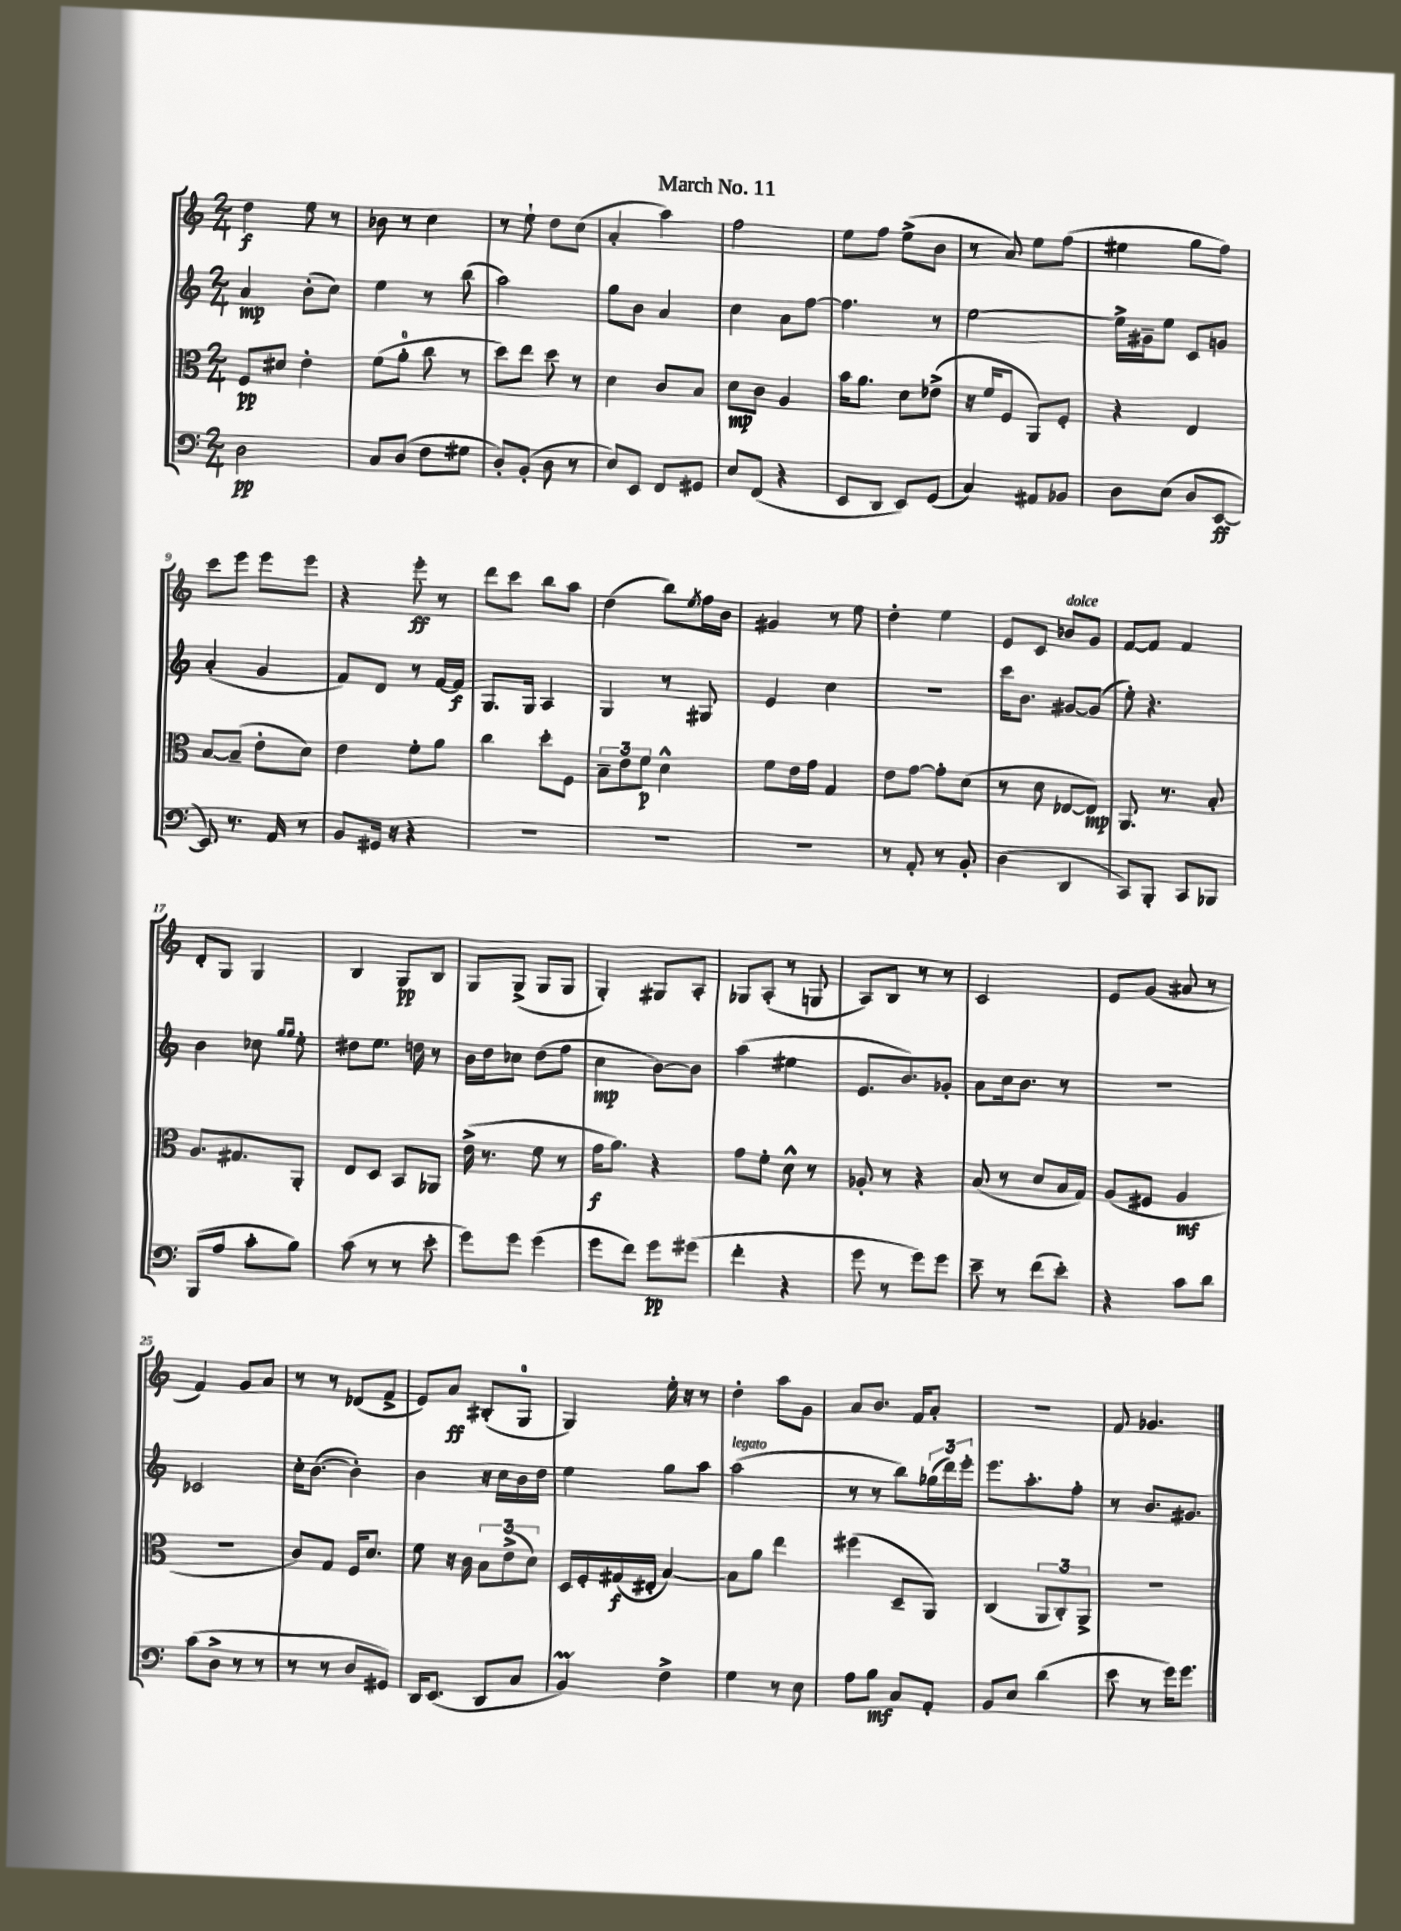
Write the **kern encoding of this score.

**kern	**dynam	**kern	**dynam	**kern	**dynam	**kern	**dynam
*part4	*part4	*part3	*part3	*part2	*part2	*part1	*part1
*staff4	*staff4	*staff3	*staff3	*staff2	*staff2	*staff1	*staff1
*clefF4	*	*clefC3	*	*clefG2	*	*clefG2	*
*k[]	*	*k[]	*	*k[]	*	*k[]	*
*M2/4	*	*M2/4	*	*M2/4	*	*M2/4	*
=1	=1	=1	=1	=1	=1	=1	=1
2D\	pp	8F/L	pp	4a/	mp	4dd\	f
.	.	8d#X/J	.	.	.	.	.
.	.	4e'\	.	(8b'\L	.	8ee\	.
.	.	.	.	8cc\J)	.	8r	.
=2	=2	=2	=2	=2	=2	=2	=2
8C/L	.	(8f\L	.	4ee\	.	8b-X\	.
(8D/J	.	8a'\J	.	.	.	8r	.
8F\L	.	8cc\	.	8r	.	4cc\	.
8G#X\J	.	8r	.	(8bb\	.	.	.
=3	=3	=3	=3	=3	=3	=3	=3
8D'/L)	.	8dd\L)	.	2aa\)	.	8r	.
(8BB'/J	.	8ee\J	.	.	.	8ee`\	.
8D\	.	8dd\	.	.	.	8dd\L	.
8r	.	8r	.	.	.	(8cc\J	.
=4	=4	=4	=4	=4	=4	=4	=4
8E/L)	.	4d\	.	8gg\L	.	4a'/	.
8EE/J	.	.	.	8b\J	.	.	.
8FF/L	.	8c/L	.	4a/	.	4aa\)	.
8GG#X/J	.	8B/J	.	.	.	.	.
=5	=5	=5	=5	=5	=5	=5	=5
8E/L	.	8d\L	mp	4cc\	.	2ff\	.
(8FF/J	.	8c\J	.	.	.	.	.
4r	.	4A/	.	8a\L	.	.	.
.	.	.	.	[8ff\J	.	.	.
=6	=6	=6	=6	=6	=6	=6	=6
8EE/L	.	16b\KL	.	4.ff\]	.	8ee\L	.
.	.	8.a\J	.	.	.	.	.
8DD/J	.	.	.	.	.	8ff\J	.
8EE/L)	.	8d\L	.	.	.	(8ee^\L	.
(8GG/J	.	(8e-X^\J	.	8r	.	8b\J	.
=7	=7	=7	=7	=7	=7	=7	=7
4C/)	.	16r	.	[2ee\	.	8r	.
.	.	16f/KL	.	.	.	.	.
.	.	8F/J	.	.	.	8a/)	.
8AA#X/L	.	8AA/L)	.	.	.	8ee\L	.
8BB-X/J	.	8F'/J	.	.	.	(8ff\J	.
=8	=8	=8	=8	=8	=8	=8	=8
8D\L	.	4r	.	16ee^\LL]	.	4ee#X\	.
.	.	.	.	16g#X~\J	.	.	.
(8E\J	.	.	.	8ee\J	.	.	.
8D/L	.	4E/	.	8c/L	.	8gg\L	.
[8EE/J	ff	.	.	8gn/J	.	8ff\J)	.
!!LO:LB:g=z
=9	=9	=9	=9	=9	=9	=9	=9
8EE/])	.	[8B/L	.	(4a'/	.	8ccc\L	.
8.r	.	(8B~/J]	.	.	.	8eee\J	.
.	.	8e'\L	.	4g/	.	8eee\L	.
16AA/	.	.	.	.	.	.	.
8r	.	8d\J)	.	.	.	8eee\J	.
=10	=10	=10	=10	=10	=10	=10	=10
8BB/L	.	4e\	.	8f/L)	.	4r	.
16GG#X/Jk	.	.	.	8d/J	.	.	.
16r	.	.	.	.	.	.	.
4r	.	8f'\L	.	8r	.	8eee'\	ff
.	.	8a\J	.	[16f/LL	.	8r	.
.	.	.	.	16f/JJ]	f	.	.
=11	=11	=11	=11	=11	=11	=11	=11
2r	.	4cc\	.	8.G/L	.	8ddd\L	.
.	.	.	.	.	.	8ccc\J	.
.	.	.	.	16G/Jk	.	.	.
.	.	8dd'\L	.	4A/	.	8bb\L	.
.	.	8F\J	.	.	.	8aa\J	.
=12	=12	=12	=12	=12	=12	=12	=12
2r	.	12B~\L	.	4G/	.	(4dd\	.
.	.	12e\	.	.	.	.	.
.	.	12f\J	p	.	.	.	.
.	.	4d^^\	.	8r	.	8bb\L)	.
.	.	.	.	.	.	8qee/	.
.	.	.	.	8G#X/	.	16ff\L	.
.	.	.	.	.	.	16b\JJ	.
=13	=13	=13	=13	=13	=13	=13	=13
2r	.	8f\L	.	4e/	.	4g#X/	.
.	.	16e\L	.	.	.	.	.
.	.	16g\JJ	.	.	.	.	.
.	.	4G/	.	4cc\	.	8r	.
.	.	.	.	.	.	8ee\	.
=14	=14	=14	=14	=14	=14	=14	=14
8r	.	8e\L	.	2r	.	4dd'\	.
8AA'/	.	[8g\J	.	.	.	.	.
8r	.	8g'\L]	.	.	.	4ee\	.
8BB'/	.	(8d\J	.	.	.	.	.
=15	=15	=15	=15	=15	=15	=15	=15
(4D\	.	8r	.	16ccc\KL	.	8e/L	.
.	.	.	.	8.b\J	.	.	.
.	.	8d\	.	.	.	8c/J	.
!	!	!	!	!	!	!LO:TX:a:i:t=dolce	!
4DD/	.	[8E-X/L	.	[8g#X/L	.	8b-X/L	.
.	.	8E-/J])	mp	(8g#/J]	.	8g/J	.
=16	=16	=16	=16	=16	=16	=16	=16
8CC/L)	.	8.AA/	.	8ee'\)	.	[8f/L	.
8BBB'/J	.	.	.	4.r	.	8f/J]	.
.	.	8.r	.	.	.	.	.
8CC/L	.	.	.	.	.	4f/	.
8BBB-X/J	.	8B'/	.	.	.	.	.
!!LO:LB:g=z
=17	=17	=17	=17	=17	=17	=17	=17
(8BBB/L	.	8.A/L	.	4b\	.	8d'/L	.
8A/J	.	.	.	.	.	8G/J	.
.	.	8.G#X/	.	.	.	.	.
8c'\L	.	.	.	8cc-X\	.	4G/	.
.	.	.	.	16qqgg/LL	.	.	.
.	.	.	.	16qqgg/JJ	.	.	.
8B\J)	.	8AA'/J	.	8ee'\	.	.	.
=18	=18	=18	=18	=18	=18	=18	=18
(8c\	.	8E/L	.	8dd#X\L	.	4B/	.
8r	.	8D/J	.	8.ee\J	.	.	.
8r	.	8BB/L	.	.	.	8G/L	pp
.	.	.	.	16ddn\	.	.	.
8e'\	.	8AA-X/J	.	8r	.	8B/J	.
=19	=19	=19	=19	=19	=19	=19	=19
8g\L)	.	(16e^\	.	16b\LL	.	8G/L	.
.	.	8.r	.	16dd\J	.	.	.
8g\J	.	.	.	8cc-X\J	.	(8G^/J	.
(4g\	.	8f\	.	(8dd\L	.	8G/L	.
.	.	8r	.	8ff\J	.	8G/J	.
=20	=20	=20	=20	=20	=20	=20	=20
8g\L	.	16g\KL	f	4cc\	mp	4G'/)	.
.	.	8.a\J)	.	.	.	.	.
8f\J)	.	.	.	.	.	.	.
8g\L	pp	4r	.	[8b\L)	.	8G#X/L	.
(8g#X\J	.	.	.	8b\J]	.	8A'/J	.
=21	=21	=21	=21	=21	=21	=21	=21
4f'\	.	8g\L	.	(4aa\	.	8G-X/L	.
.	.	8f'\J	.	.	.	(8A'/J	.
4r	.	8d^^\	.	4ee#X\	.	8r	.
.	.	8r	.	.	.	8Gn/	.
=22	=22	=22	=22	=22	=22	=22	=22
8g\	.	8A-X'/	.	8.e/L	.	8A/L)	.
8r	.	8r	.	.	.	8B/J	.
.	.	.	.	8.b/)	.	.	.
8g\L)	.	4r	.	.	.	8r	.
8g\J	.	.	.	8g-X'/J	.	8r	.
=23	=23	=23	=23	=23	=23	=23	=23
8e~\	.	(8B/	.	8a\L	.	2c/	.
8r	.	8r	.	16cc\k	.	.	.
.	.	.	.	8.b\J	.	.	.
(8f\L	.	8d/L	.	.	.	.	.
8e'\J)	.	16B/L	.	8r	.	.	.
.	.	16G/JJ)	.	.	.	.	.
=24	=24	=24	=24	=24	=24	=24	=24
4r	.	(8A/L	.	2r	.	8e/L	.
.	.	8F#X/J	.	.	.	(8g/J	.
8c\L	.	4A/	mf	.	.	8a#X/	.
8d\J	.	.	.	.	.	8r	.
!!LO:LB:g=z
=25	=25	=25	=25	=25	=25	=25	=25
(8c\L	.	2r	.	2c-X/	.	4f/)	.
8D^\J	.	.	.	.	.	.	.
8r	.	.	.	.	.	8g/L	.
8r	.	.	.	.	.	8a/J	.
=26	=26	=26	=26	=26	=26	=26	=26
8r	.	8c/L)	.	16cc'\KL	.	8r	.
.	.	.	.	([8.b\J	.	.	.
8r	.	8G/J	.	.	.	8r	.
8D/L	.	16F/KL	.	4b'\])	.	(8d-X/L	.
.	.	8.d/J	.	.	.	.	.
8GG#X/J)	.	.	.	.	.	8f^/J	.
=27	=27	=27	=27	=27	=27	=27	=27
16DD/KL	.	8f\	.	4b\	.	8e/L)	.
(8.EE/J	.	.	.	.	.	.	.
.	.	16r	.	.	.	8a/J	ff
.	.	16c\	.	.	.	.	.
8DD/L	.	12B\L	.	16r	.	(8B#X'/L	.
.	.	.	.	16cc\LL	.	.	.
.	.	(12e^\	.	.	.	.	.
8C/J	.	.	.	16b\	.	8G/J	.
.	.	12d\J)	.	.	.	.	.
.	.	.	.	16dd\JJ	.	.	.
=28	=28	=28	=28	=28	=28	=28	=28
4BBm/)	.	16D/LL	.	4ee\	.	4G/)	.
.	.	16F'/	.	.	.	.	.
.	.	(16G#X/	f	.	.	.	.
.	.	16E#X'/JJ	.	.	.	.	.
4F^\	.	[4B/)	.	8gg\L	.	16ee'\	.
.	.	.	.	.	.	16r	.
.	.	.	.	8aa\J	.	8r	.
=29	=29	=29	=29	=29	=29	=29	=29
!	!	!	!	!LO:TX:a:i:t=legato	!	!	!
4G\	.	8B\L]	.	(2aa\	.	4dd'\	.
.	.	8a\J	.	.	.	.	.
8r	.	4ee\	.	.	.	8aa\L	.
8E\	.	.	.	.	.	8g\J	.
=30	=30	=30	=30	=30	=30	=30	=30
8A\L	.	(4ff#X\	.	8r	.	8a/L	.
8B\J	mf	.	.	8r	.	8.b/J	.
8C/L	.	8D~/L	.	8bb\L)	.	.	.
.	.	.	.	.	.	16f/KL	.
8AA'/J	.	8AA/J)	.	(24gg-X\L	.	8a'/J	.
.	.	.	.	24ddd\)	.	.	.
.	.	.	.	24eee'\JJ	.	.	.
=31	=31	=31	=31	=31	=31	=31	=31
8BB/L	.	(4C/	.	8.eee\L	.	2r	.
8E/J	.	.	.	.	.	.	.
.	.	.	.	8.aa'\	.	.	.
(4d\	.	12AA/L	.	.	.	.	.
.	.	12C'/)	.	.	.	.	.
.	.	.	.	8ff'\J	.	.	.
.	.	12AA^/J	.	.	.	.	.
=32	=32	=32	=32	=32	=32	=32	=32
8e\	.	2r	.	8r	.	8f/	.
8r	.	.	.	8.b/L	.	4.g-X/	.
16g\KL)	.	.	.	.	.	.	.
8.g\J	.	.	.	8.g#X/J	.	.	.
==	==	==	==	==	==	==	==
*-	*-	*-	*-	*-	*-	*-	*-
